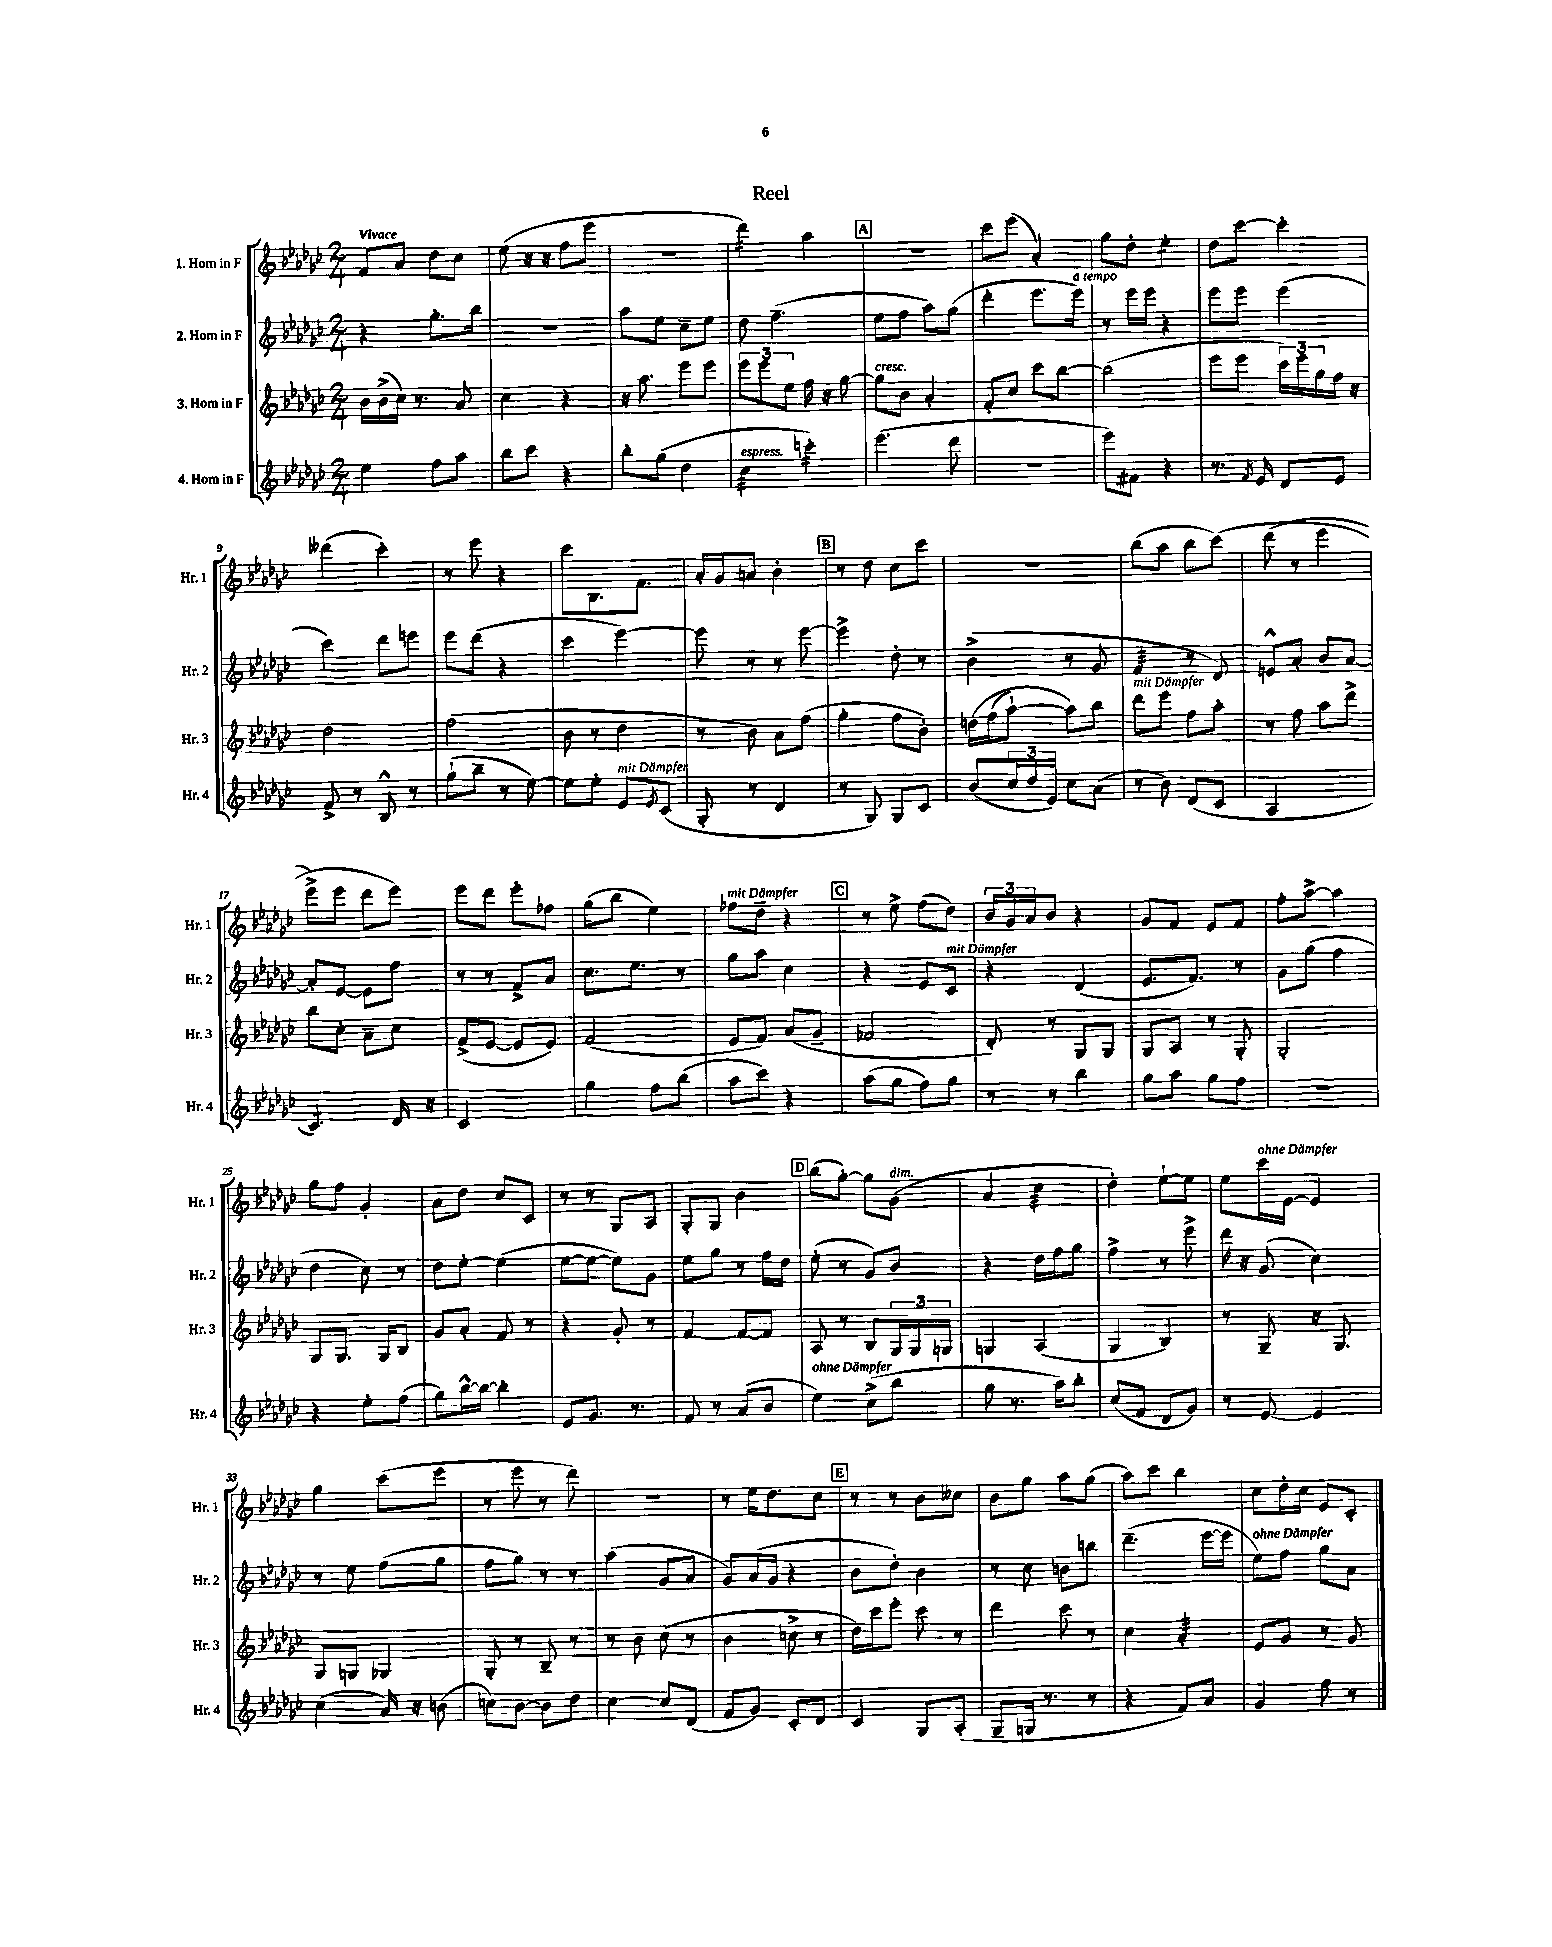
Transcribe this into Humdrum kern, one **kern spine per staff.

**kern	**kern	**kern	**kern
*staff4	*staff3	*staff2	*staff1
*clefG2	*clefG2	*clefG2	*clefG2
*k[b-e-a-d-g-c-]	*k[b-e-a-d-g-c-]	*k[b-e-a-d-g-c-]	*k[b-e-a-d-g-c-]
*M2/4	*M2/4	*M2/4	*M2/4
4ee-\	16b-\LL	4r	8f/L
.	(16b-^\	.	.
.	16cc-\JJ)	.	8a-/J
.	8.r	.	.
8ff\L	.	8.gg-'\L	8dd-\L
8aa-\J	8a-/	.	8cc-\J
.	.	16bb-\Jk	.
=	=	=	=
8bb-\L	4cc-\	2r	(8ee-\
8ccc-\J	.	.	16r
.	.	.	16r
4r	4r	.	8ff\L
.	.	.	8eee-\J
=	=	=	=
8bb-'\L	16r	8aa-\L	2r
.	8.aa-\	.	.
(8gg-\J	.	8ee-\J	.
4dd-\	8eee-\L	8cc-~\L	.
.	8eee-\J	8ee-\J	.
=	=	=	=
4cc-\	12eee-\L	8dd-\	4ddd-\)
.	12eee-\	.	.
.	.	(4.ff~\	.
.	12ee-\J	.	.
4ccc'\)	16ff\	.	4aa-\
.	16r	.	.
.	[8gg-\	.	.
=	=	=	=
(4.eee-\	8gg-\]L	8ee-\L	2r
.	8b-\J	8ff\J	.
.	4a-'/	8aa-\L)	.
8ddd-\	.	(8gg-\J	.
=	=	=	=
2r	8f'/L	4ddd-'\	8ccc-\L
.	8cc-/J	.	(8eee-\J
.	8ccc-\L	8.eee-\L	4a-'/)
.	[8bb-\J	.	.
.	.	16eee-\Jk)	.
=	=	=	=
8eee-\L)	(2bb-\]	8r	8gg-\L
8f#\J	.	16eee-\LL	8dd-'\J
.	.	16eee-\JJ	.
4r	.	4r	4ee-'\
=	=	=	=
8.r	8eee-\L	8eee-\L	8dd-\L
.	8eee-\J	8eee-\J	[8ccc-\J
8qf/	.	.	.
16e-/	.	.	.
8d-/L	24ccc-\LL)	(4eee-\	4ccc-'\]
.	24eee-\	.	.
.	24gg-\	.	.
8e-/J	16ff\JJ	.	.
.	16r	.	.
=	=	=	=
8f^/	2dd-\	4ccc-\)	(4ddd--\
8r	.	.	.
8B-^^/	.	8ddd-\L	4ccc-'\)
8r	.	8eee\J	.
=	=	=	=
(8gg-`\L	(2ff\	8eee-\L	8r
8bb-~\J	.	(8ddd-\J	8eee-\
8r	.	4r	4r
[8ee-\)	.	.	.
=	=	=	=
8ee-\]L	8b-\	4ccc-\	8ccc-\L
8ee-'\J	8r	.	8.B-\
8e-/L	4dd-\	[4eee-\)	.
.	.	.	8.f\J
8qe-/	.	.	.
(8c-/J	.	.	.
=	=	=	=
8G-'/	8r	8eee-\]	16a-'/LL
.	.	.	16g-/J
8r	8b-\)	8r	8a/J
4d-/	8a-\L	8r	4b-'\
.	(8ff\J	[8eee-\	.
=	=	=	=
8r	4gg-'\	4eee-^\]	8r
8G-/)	.	.	8dd-\
8G-/L	8ff\L	8dd-'\	8cc-\L
8c-/J	8b-'\J)	8r	8ccc-\J
=	=	=	=
(8b-/L	&(16dd\LL	(4b-^\	2r
.	(16ff\J	.	.
24cc-/L	[8aa-`\J)	.	.
24dd-/	.	.	.
24e-/JJ)	.	.	.
8cc-\L	8aa-\]L&)	8r	.
(8a-\J	8bb-\J	8g-/	.
=	=	=	=
8r	8ddd-\L	4f/	(8bb-\L
8b-\)	8eee-\J	.	8aa-\J
(8d-/L	8ff\L	8r	8bb-\L
8c-/J	8aa-'\J	8d-/)	&(8ccc-\J)
=	=	=	=
2A-/	8r	8e^^/L	(8ddd-\
.	8ff\	8a-'/J	8r
.	8aa-\L	8b-/L	4eee-\
.	8ddd-^\J	[8a-/J	.
=	=	=	=
4.c-/)	8bb-\L	8a-'/]L	8eee-^\L)
.	8cc-'\J	[8e-/J	8eee-\J
.	8a-~\L	8e-\]L	8ddd-\L
16d-/	8cc-\J	8ff\J	8eee-\J&)
16r	.	.	.
=	=	=	=
2c-/	(8f^/L	8r	8eee-\L
.	[8e-/J	8r	8ddd-\J
.	8e-/]L	8f^/L	8eee-'\L
.	8e-/J)	8a-/J	8ff-\J
=	=	=	=
4gg-\	(2f/	8.cc-\L	(8gg-\L
.	.	.	8bb-\J
.	.	8.ee-\J	.
8ff\L	.	.	4ee-\)
(8bb-\J	.	8r	.
=	=	=	=
8aa-\L	8e-/L	8gg-\L	8ff-\L
8ccc-\J)	8f/J)	8aa-\J	8dd-~\J
4r	(8a-/L	4cc-\	4r
.	8g-~/J	.	.
=	=	=	=
(8aa-\L	2f-/	4r	8r
8gg-\J	.	.	8ee-^\
8ff\L)	.	8e-/L	(8ff\L
8gg-\J	.	8c-/J	8dd-\J)
=	=	=	=
8r	8d-'/)	4r	24b-/LL
.	.	.	24g-/
.	.	.	24a-/J
8r	8r	.	8b-/J
4bb-\	8G-/L	(4d-/	4r
.	8G-/J	.	.
=	=	=	=
8gg-\L	8G-/L	8.e-/L	8g-/L
8aa-\J	8A-/J	.	8f/J
.	.	8.f/J)	.
8gg-\L	8r	.	8e-/L
8ff\J	8G-'/	8r	8f/J
=	=	=	=
2r	2G-'/	8g-\L	8ff'\L
.	.	(8gg-\J	[8aa-^\J
.	.	4ff\	4aa-\]
=	=	=	=
4r	8G-/L	4dd-\	8gg-\L
.	8.G-/J	.	8ff\J
8ee-'\L	.	8cc-\)	4g-'/
.	16G-/LK	.	.
(8ff\J	8B-/J	8r	.
=	=	=	=
8gg-\L)	8g-/L	8dd-\L	8a-\L
[16bb-^^\L	8a-'/J	[8ee-'\J	8dd-\J
16bb-\_JJ	.	.	.
4bb-'\]	8f/	(4ee-\]	8cc-/L
.	8r	.	8c-/J
=	=	=	=
8e-/L	4r	[8ee-\L	8r
8.g-/J	.	8ee-\_J	8r
.	8g-'/	8ee-\]L)	8G-/L
8.r	.	.	.
.	8r	8g-\J	8A-/J
=	=	=	=
8f/	[4f/	8ee-\L	8G-'/L
8r	.	8gg-\J	8G-/J
(8a-/L	8f/_L	8r	4b-\
8b-/J	8f/]J	16ff\LL	.
.	.	16dd-\JJ	.
=	=	=	=
4ee-\)	8A-/	(8ee-'\	(8bb-\L
.	8r	8r	[8gg-'\J)
(8cc-^\L	8B-/L	8g-/L)	8gg-\]L
8bb-\J	24G-/L	8b-/J	(8g-\J
.	24G-/	.	.
.	24G/JJ	.	.
=	=	=	=
8gg-\	4G/	4r	4a-/
8.r	.	.	.
.	(4A-/	16dd-\LL	4cc-\
16aa-\LK)	.	16ff\J	.
8bb-'\J	.	8gg-\J	.
=	=	=	=
(8cc-/L	4G-/	4ff^\	4dd-'\)
8f/J	.	.	.
8d-/L	4B-/)	8r	[8ee-`\L
8g-/J)	.	8eee-^\	8ee-\]J
=	=	=	=
8r	8r	16ddd-\	8ee-\L
.	.	16r	.
[8e-/	8G-~/	(8g-/	16ccc-\L
.	.	.	[16e-\JJ
4e-/]	16r	4cc-\)	4e-/]
.	8.G-/	.	.
=	=	=	=
(4cc-\	8G-/L	8r	4gg-\
.	8G/J	8ee-\	.
16a-/)	4G-/	(8ff\L	(8ccc-\L
16r	.	.	.
(8b\	.	8gg-\J	8eee-\J
=	=	=	=
8cc\L)	8G-'/	8ff\L	8r
[8b-\J	8r	8gg-\J)	8eee-\
8b-\]L	8B-~/	8r	8r
8dd-\J	8r	8r	8ddd-\)
=	=	=	=
[4cc-\	8r	(4aa-\	2r
.	8b-\	.	.
8cc-/]L	(8cc-\	8g-/L	.
(8d-/J	8r	8a-/J	.
=	=	=	=
8f/L	4b-\	8g-/L)	8r
8g-/J)	.	(16a-/L	16ee-\LK
.	.	16g-/JJ	8.dd-\
8c-'/L	8cc^\	4r	.
8d-/J	8r	.	8cc-\J
=	=	=	=
4c-/	16dd-\LL)	8b-\L	8r
.	16ccc-\J	.	.
.	8eee-'\J	8dd-'\J)	8r
8G-/L	8ccc-\	4b-\	8b-\L
(8A-'/J	8r	.	8cc--\J
=	=	=	=
8G-~/L	4ddd-\	8r	8b-\L
16G/Jk	.	8cc-\	8gg-\J
8.r	.	.	.
.	8ccc-\	8b\L	8aa-\L
8r	8r	8bb\J	(8gg-\J
=	=	=	=
4r	4cc-\	(4.ddd-~\	8aa-\L)
.	.	.	8ccc-\J
8f/L)	4a-'/	.	4bb-\
8a-/J	.	[16eee-\LL	.
.	.	16eee-\]JJ	.
=	=	=	=
4g-/	8e-/L	8ee-\L)	8cc-\L
.	8g-/J	8ff\J	16dd-'\L
.	.	.	16cc-\JJ
8ff\	8r	8gg-\L	8e-/L
8r	8g-/	8a-\J	8c-'/J
==	==	==	==
*-	*-	*-	*-
